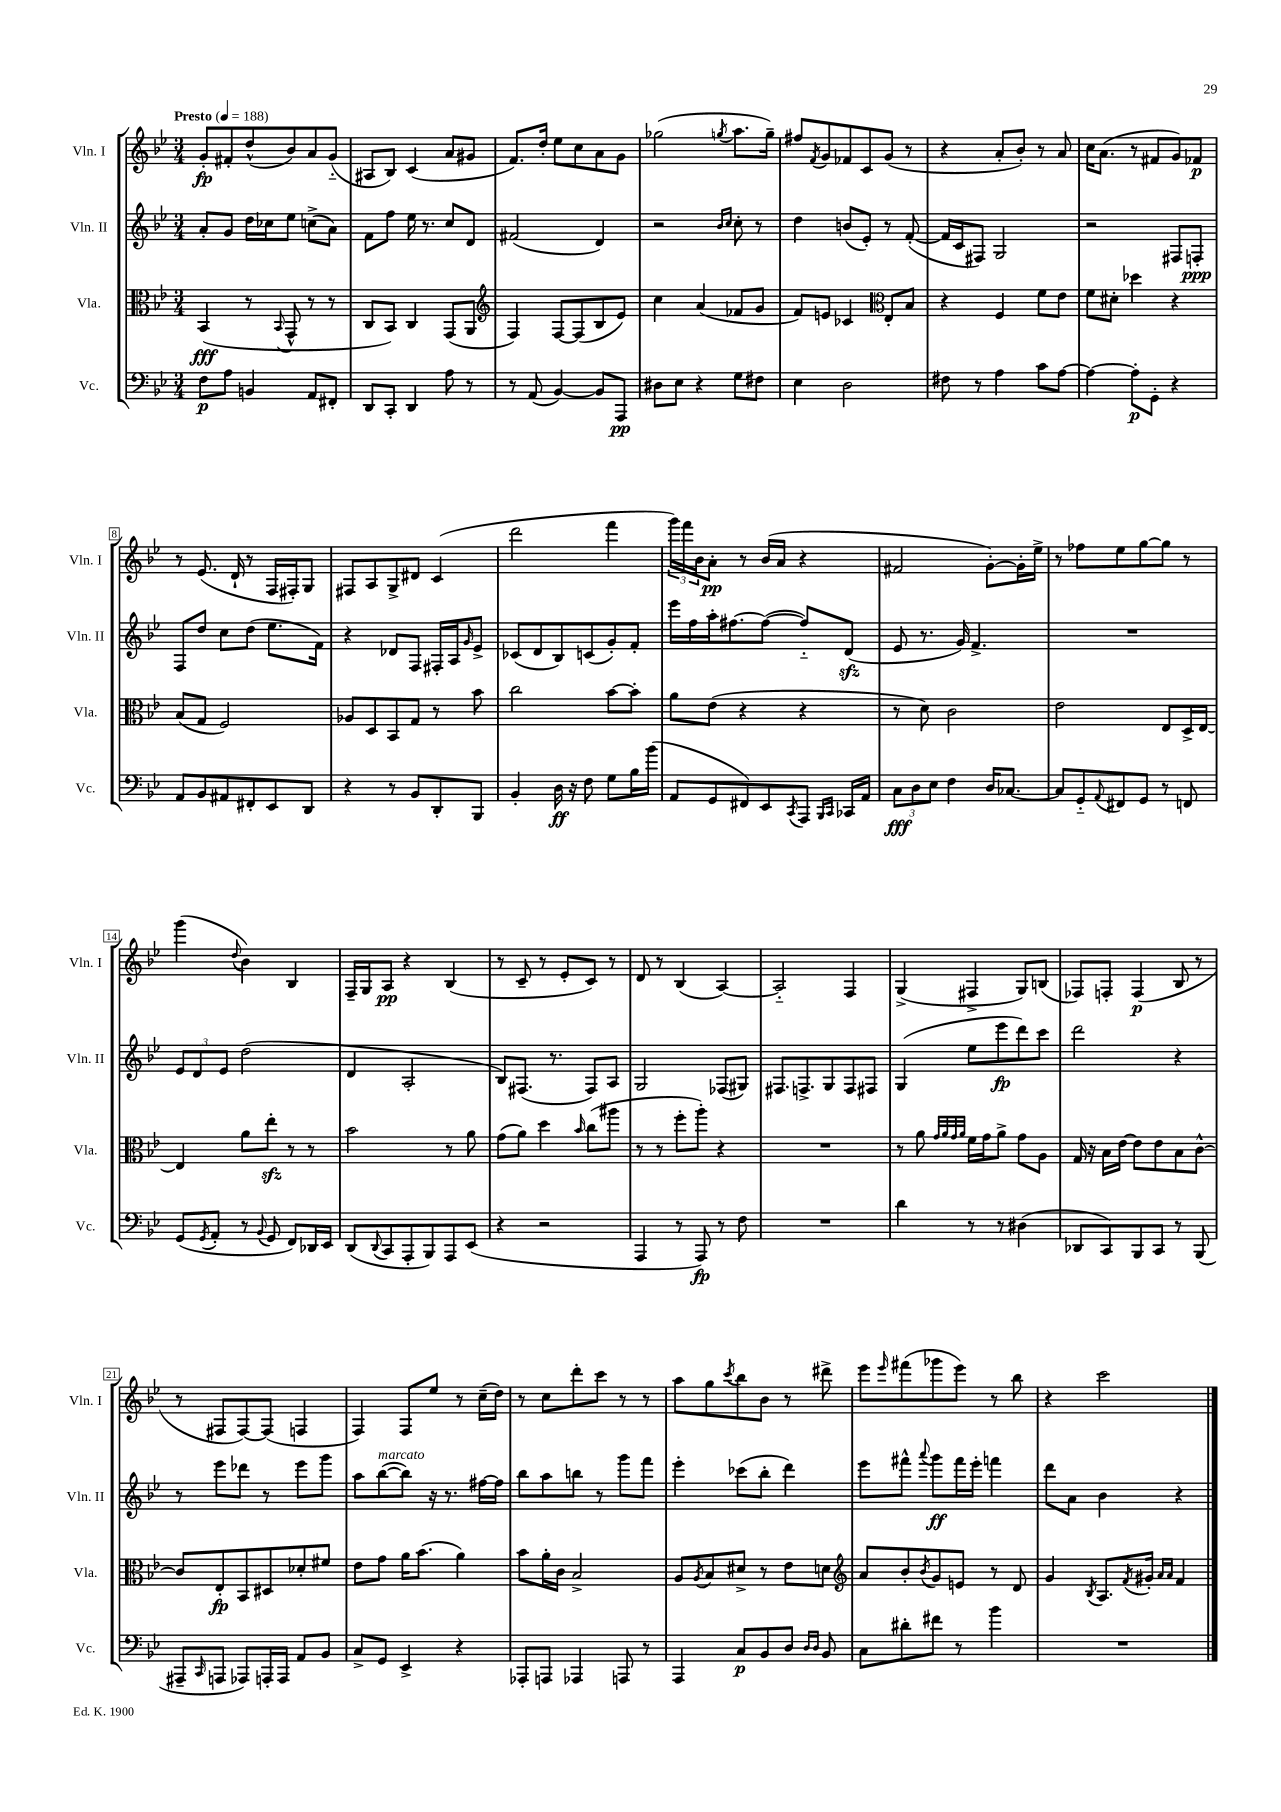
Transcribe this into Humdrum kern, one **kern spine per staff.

**kern	**kern	**kern	**kern
*staff4	*staff3	*staff2	*staff1
*clefF4	*clefC3	*clefG2	*clefG2
*k[b-e-]	*k[b-e-]	*k[b-e-]	*k[b-e-]
*M3/4	*M3/4	*M3/4	*M3/4
*MM188	*MM188	*MM188	*MM188
8F\L	(4BB-/	8a'/L	8g'/L
8A\J	.	8g/J	8f#'/
4BB/	8r	16dd\LL	(8dd^^/
.	.	16cc-\J	.
.	8qqBB-/	.	.
.	8GG^^/	8ee-\J	8b-/)
8AA/L	8r	(8cc^\L	8a/
8FF#'/J	8r	8a\J)	(8g'~/J
=	=	=	=
8DD/L	8C/L	8f\L	8A#/L
8CC'/J	8BB-/J)	8ff\J	8B-/J)
4DD/	4C/	16ee-\	(4c/
.	.	8.r	.
8A\	(8GG/L	8cc/L	8a/L
8r	8AA/J	8d/J	8g#/J
=	=	=	=
*	*clefG2	*	*
8r	4F/)	(2f#/	8.f/L)
(8AA/	.	.	.
.	.	.	16dd'/Jk
[4BB-/)	[8F/L	.	8ee-\L
.	(8F/]	.	8cc\
8BB-/]L	8B-/	4d/)	8a\
8AAA/J	8e-/J)	.	8g\J
=	=	=	=
8D#\L	4cc\	2r	(2gg-\
8E-\J	.	.	.
4r	(4a/	.	.
.	.	16qqb-/LL	.
.	.	16qqcc/JJ	8qgg/
8G\L	8f-/L	8cc'\	8.aa\L
8F#\J	8g/J	8r	.
.	.	.	16gg~\Jk)
=	=	=	=
4E-\	8f/L)	4dd\	8ff#/L
.	.	.	8qf/
.	8e/J	.	8g/
2D\	4c-/	(8b/L	8f-/
.	.	8e-'/J)	8c/
*	*clefC3	*	*
.	8E-'/L	8r	(8g/J
.	8B-/J	([8f'/	8r
=	=	=	=
8F#\	4r	16f/]LL	4r
.	.	16c/J	.
8r	.	8F#/J)	.
4A\	4F/	2G/	8a'/L
.	.	.	8b-'/J)
8c\L	8f\L	.	8r
[8A\J	8e-\J	.	8a/
=	=	=	=
4A\_	8f\L	2r	16cc\LK
.	.	.	(8.a\J
.	8d#'\J	.	.
8A'\]L	4dd-\	.	8r
8GG'\J	.	.	8f#/L
4r	4r	8F#/L	8g/)
.	.	8F'/J	8f-/J
=	=	=	=
8AA/L	(8B-/L	8F/L	8r
8BB-/	8G/J	8dd/J	(8.e-/
8AA#/	2F/)	8cc\L	.
.	.	.	16d`/
8FF#'/	.	(8dd\J	8r
8EE-/	.	8.ee-\L	16F/LL
.	.	.	16F#'/J)
8DD/J	.	.	8G/J
.	.	16f\Jk)	.
=	=	=	=
4r	8A-/L	4r	8F#/L
.	8D/	.	8A/
8r	8BB-/	8d-/L	8G^/
8BB-/L	8G/J	8F/J	8d#/J
8DD'/	8r	16F#'/LL	(4c/
.	.	16A/J	.
.	.	16qqg/	.
8BBB-/J	8b-\	8e-^/J	.
=	=	=	=
4BB-'/	2cc\	(8c-/L	2ddd\
.	.	8d/	.
16D\	.	8B-/)	.
16r	.	.	.
8F\	.	(8c/	.
8G\L	[8b-\L	8g'/)	4fff\
16B-\L	8b-'\]J	8f'/J	.
(16b-\JJ	.	.	.
=	=	=	=
8AA/L	8a\L	16eee-\LL	24ggg\LL)
.	.	.	24fff\
.	.	16ff\	.
.	.	.	24b-\J
8GG/	(8e-\J	16aa'\J	8a'\J
.	.	[8.ff#\	.
8FF#/)	4r	.	8r
8EE-/	.	(8ff#\_J	(16b-/LL
.	.	.	16a/JJ
8qCC/	.	.	.
8AAA/J	4r	8ff#'~/]L)	4r
16qqBBB-/LL	.	.	.
16qqCC/JJ	.	.	.
16CC-/LL	.	(8d/J	.
16AA/JJ	.	.	.
=	=	=	=
12C\L	8r	8e-/	2f#/
12D\	.	.	.
.	8d\)	8.r	.
12E-\J	.	.	.
4F\	2c\	.	.
.	.	16g/)	.
.	.	4.f^/	.
16D/LK	.	.	[8g'\L)
[8.C-/J	.	.	.
.	.	.	16g'\]L
.	.	.	16ee-^\JJ
=	=	=	=
8C-/]L	2e-\	2.r	8r
8GG'~/	.	.	8ff-\L
8qqAA/	.	.	.
8FF#/	.	.	8ee-\
8GG/J	.	.	[8gg\
8r	8E-/L	.	8gg\]J
8FF/	16D^/L	.	8r
.	[16E-/JJ	.	.
=	=	=	=
(8GG/L	4E-/]	12e-/L	(4ggg\
.	.	12d/	.
8qGG/	.	.	.
8AA'/J	.	.	.
.	.	12e-/J	.
.	.	.	8qqdd/
8r	8a\L	(2dd\	4b-\)
8qqBB-/	.	.	.
8GG/	8ee-'\J	.	.
8FF/L)	8r	.	4B-/
16DD-/L	8r	.	.
16EE-/JJ	.	.	.
=	=	=	=
(8DD/L	2b-\	4d/	16F~/LL
.	.	.	16G/J
8qqDD/	.	.	.
8CC/	.	.	8A/J
8AAA'/	.	2A'/	4r
8BBB-/)	.	.	.
8AAA/	8r	.	(4B-/
(8EE-/J	8a\	.	.
=	=	=	=
4r	(8g\L	8B-/L)	8r
.	8a\J)	(8.F#/J	8c~/
2r	4dd\	.	8r
.	.	8.r	.
.	.	.	8e-'/L
.	16qqb-/	.	.
.	(8cc\L	8F#/L)	8c/J)
.	8aa#\J	8A/J	8r
=	=	=	=
4AAA/	8r	2G/	8d/
.	8r	.	8r
8r	8ff'\L	.	(4B-/
8AAA/)	8aa'\J)	.	.
8r	4r	(8F-/L	[4A/)
8F\	.	8G#/J)	.
=	=	=	=
2.r	2.r	8.F#/L	2A'~/]
.	.	8.F^/	.
.	.	8G/	.
.	.	8F/	4F/
.	.	8F#/J	.
=	=	=	=
4d\	8r	(4G/	(4G^/
.	8a\	.	.
.	32qqg/LLL	.	.
.	32qqa/	.	.
.	32qqg/	.	.
.	32qqa/JJJ	.	.
8r	16f\LL	8ee-\L	4F#^/
.	16g\J	.	.
8r	8a^\J	8eee-\	.
(4D#\	8g\L	8ddd\)	8G/L)
.	8A\J	8ccc\J	(8B/J
=	=	=	=
8DD-/L	16G/	2ddd\	8F-/L)
.	16r	.	.
8CC/)	16B-\LL	.	8F'/J
.	[16e-\JJ	.	.
8BBB-/	8e-\]L	.	(4F/
8CC/J	8e-\	.	.
8r	8B-\	4r	8B-/
(8BBB-/	[8c^^\J	.	8r
=	=	=	=
8AAA#~/L	8c/]L	8r	8r
16qqCC/	.	.	.
8AAA/J	8E-'/	8eee-\L	8F#/L
8AAA-/L)	8BB-/	8ddd-\J	[8F#/)
16AAA'/L	8D#/	8r	(8F#/]J
16AAA/JJ	.	.	.
8AA/L	8d-'/	8eee-\L	4F/
8BB-/J	8f#/J	8ggg\J	.
=	=	=	=
8C^/L	8e-\L	8aa\L	4F/)
8GG/J	8g\J	([8bb-\	.
4EE-^/	16a\LK	8bb-\]J)	8F/L
.	(8.b-\J	.	.
.	.	16r	8ee-/J
.	.	8.r	.
4r	4a\)	.	8r
.	.	[16ff#\LL	(16cc~\LL
.	.	16ff#\]JJ	16dd\JJ)
=	=	=	=
8AAA-'/L	8b-\L	8bb-\L	8r
8AAA/J	16a'\L	8aa\	8cc\L
.	16c\JJ	.	.
4AAA-/	2B-^/	8bb\J	8ddd'\
.	.	8r	8ccc\J
8AAA/	.	8ggg\L	8r
8r	.	8fff\J	8r
=	=	=	=
4AAA/	8A/L	4eee-'\	8aa\L
.	8qA/	.	.
.	8B-/	.	8gg\
.	.	.	8qccc/
8C/L	8d#^/J	(8ccc-\L	8bb-\
8BB-/	8r	8bb-'\J	8b-\J
8D/J	8e-\L	4ddd\)	8r
16qqD/LL	.	.	.
16qqD/JJ	.	.	.
8BB-/	8d\J	.	8ddd#^\
=	=	=	=
*	*clefG2	*	*
8C\L	8a/L	8eee-\L	8eee-\L
.	.	.	16qqeee-/
8d#'\	8b-'/	8fff#^^\J	(8fff#\
.	8qb-/	8qqaaa/	.
8f#\J	8g/	8ggg\L	8ggg-\
8r	8e/J	16fff#\L	8eee-\J)
.	.	16eee-'\JJ	.
4b-\	8r	4fff\	8r
.	8d/	.	8bb-\
=	=	=	=
2.r	4g/	8ddd\L	4r
.	.	8a\J	.
.	8qB-/	.	.
.	8.A/L	4b-\	2ccc\
.	8qf/	.	.
.	16g#'/Jk	.	.
.	16qqa/LL	.	.
.	16qqa/JJ	.	.
.	4f/	4r	.
==	==	==	==
*-	*-	*-	*-
